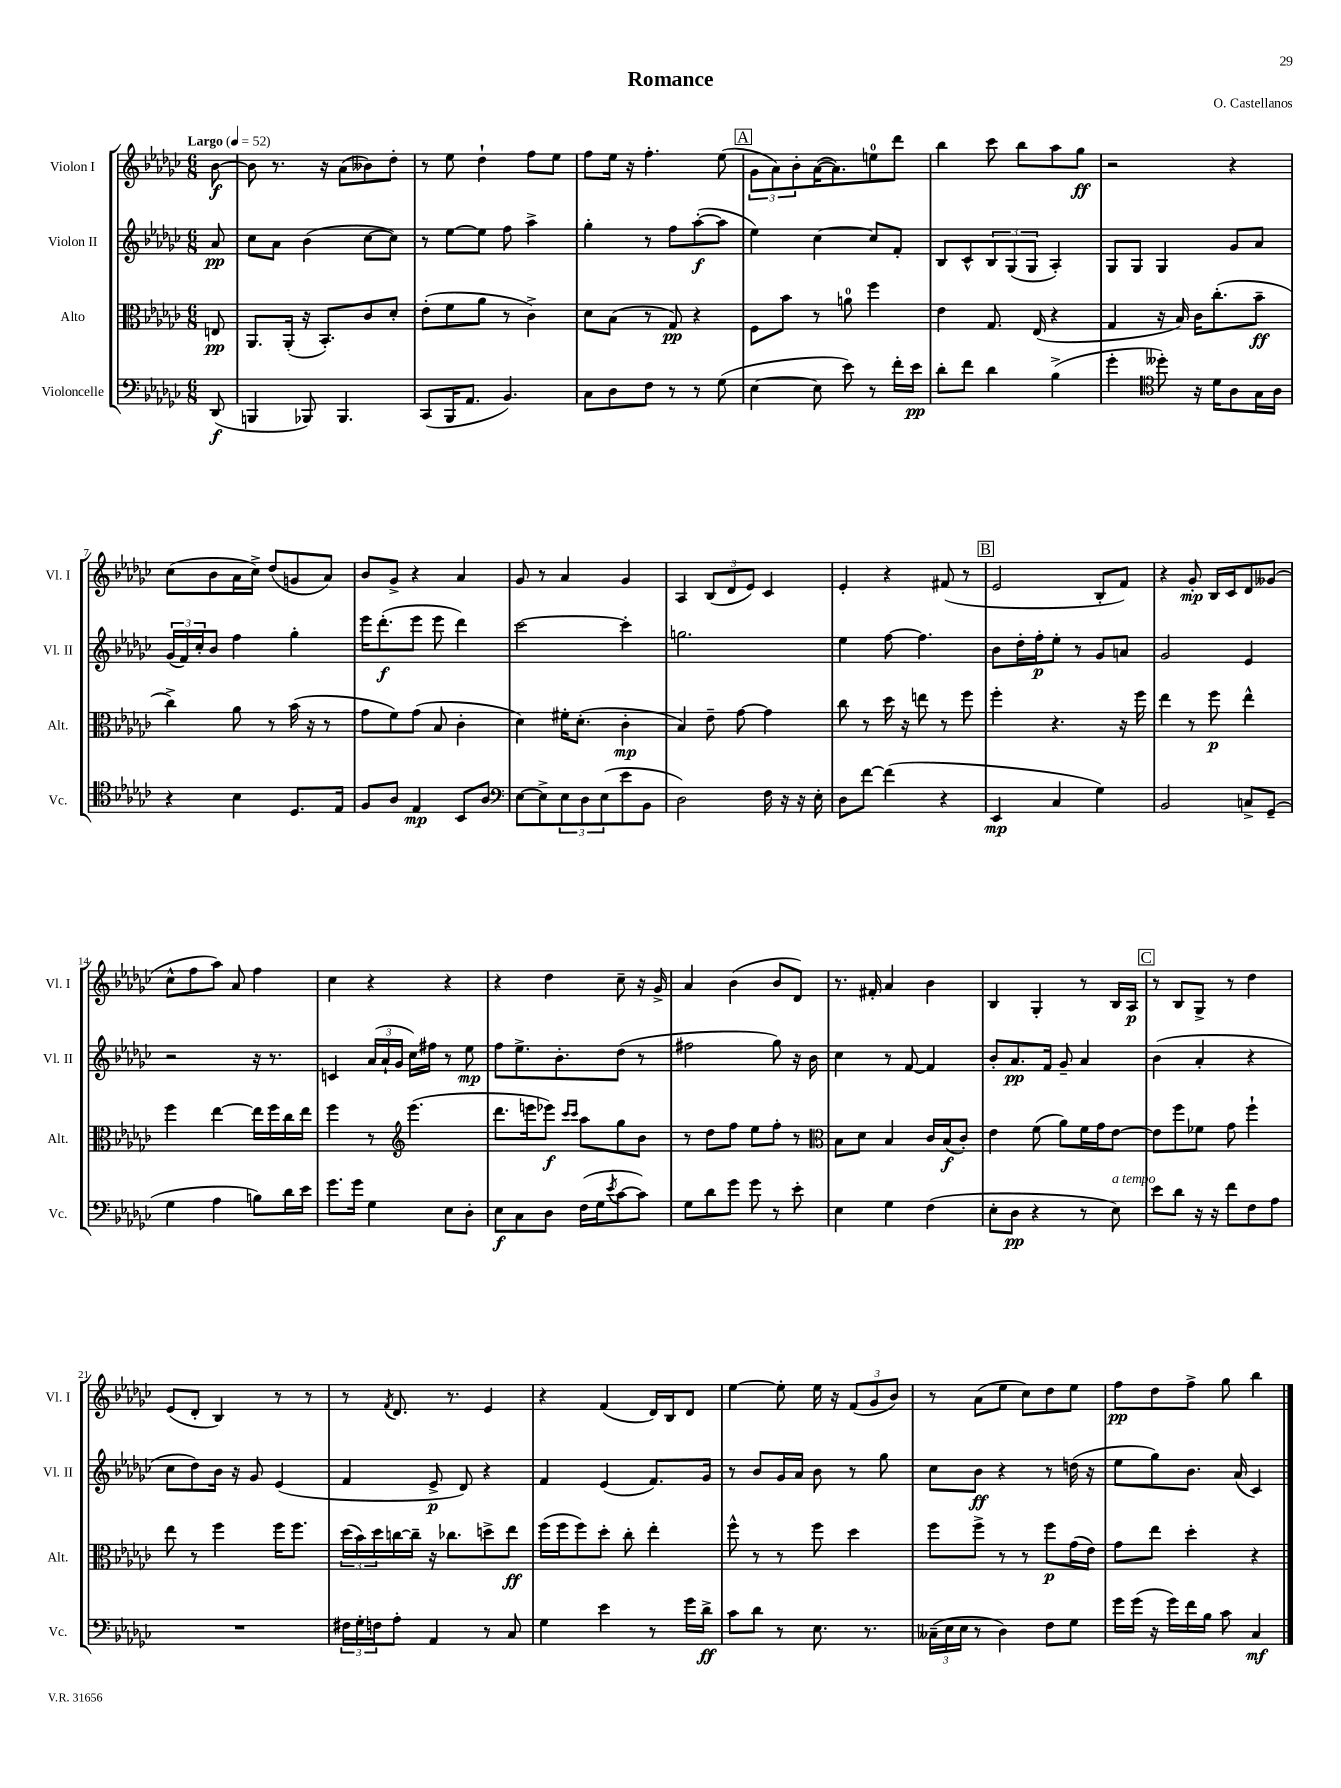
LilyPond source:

\header { title = "Romance" composer = "O. Castellanos" }
<<
\new StaffGroup <<
\new Staff = "s0" \with { instrumentName = "Violon I" shortInstrumentName = "Vl. I" } {
    \clef treble \key ges \major \numericTimeSignature \time 6/8 \partial 8 \tempo "Largo" 4 = 52
    bes'8~\f |
    bes'8 r8. r16 aes'8( beses'8) des''8-. |
    r8 ees''8 des''4-! f''8 ees''8 |
    f''8 ees''16 r16 f''4.-. ees''8( |
    \mark \markup { \box "A" } \tuplet 3/2 { ges'8 aes'8) bes'8-. } aes'16~( aes'8.) e''8-0 des'''8 |
    bes''4 ces'''8 bes''8 aes''8 ges''8\ff |
    r2 r4 |
    ces''8( bes'8 aes'16 ces''16->) des''8( g'8 aes'8) |
    bes'8 ges'8-> r4 aes'4 |
    ges'8 r8 aes'4 ges'4 |
    aes4 \tuplet 3/2 { bes8( des'8 ees'8) } ces'4 |
    ees'4-. r4 fis'8( r8 |
    \mark \markup { \box "B" } ees'2 bes8-. f'8) |
    r4 ges'8-.\mp bes16 ces'16 des'8 geses'8( |
    ces''8-^ f''8 aes''8) aes'8 f''4 |
    ces''4 r4 r4 |
    r4 des''4 ces''8-- r16 ges'16-> |
    aes'4 bes'4( bes'8 des'8) |
    r8. fis'16-. aes'4 bes'4 |
    bes4 ges4-. r8 bes16 aes16\p |
    \mark \markup { \box "C" } r8 bes8 ges8-> r8 des''4 |
    ees'8( des'8-. bes4) r8 r8 |
    r8 \acciaccatura { f'8 } des'8. r8. ees'4 |
    r4 f'4( des'16) bes16 des'8 |
    ees''4~ ees''8-. ees''16 r16 \tuplet 3/2 { f'8( ges'8 bes'8) } |
    r8 aes'8( ees''8 ces''8) des''8 ees''8 |
    f''8\pp des''8 f''8-> ges''8 bes''4 \bar "|." |
}
\new Staff = "s1" \with { instrumentName = "Violon II" shortInstrumentName = "Vl. II" } {
    \clef treble \key ges \major \numericTimeSignature \time 6/8 \partial 8
    aes'8\pp |
    ces''8 aes'8 bes'4( ces''8~ ces''8) |
    r8 ees''8~ ees''8 f''8 aes''4-> |
    ges''4-. r8 f''8 aes''8~-.\f( aes''8 |
    \mark \markup { \box "A" } ees''4) ces''4~ ces''8 f'8-. |
    bes8 ces'8-^ \tuplet 3/2 { bes8 ges8( ges8 } aes4-.) |
    ges8 ges8 ges4 ges'8 aes'8 |
    \tuplet 3/2 { ges'16( f'16) ces''16-. } bes'8 f''4 ges''4-. |
    ees'''16 des'''8.-.\f( ees'''8 ees'''8 des'''4) |
    ces'''2~ ces'''4-. |
    g''2. |
    ees''4 f''8~ f''4. |
    \mark \markup { \box "B" } bes'8 des''16-. f''16-.\p ees''8-. r8 ges'8 a'8 |
    ges'2 ees'4 |
    r2 r16 r8. |
    c'4 \tuplet 3/2 { aes'16( aes'16-! ges'16 } ces''16) fis''16 r8 ees''8\mp |
    f''8 ees''8.-> bes'8.-. des''8( r8 |
    fis''2 ges''8) r16 bes'16 |
    ces''4 r8 f'8~ f'4 |
    bes'8-. aes'8.\pp f'16 ges'8-- aes'4 |
    \mark \markup { \box "C" } bes'4( aes'4-. r4 |
    ces''8 des''8) bes'16 r16 ges'8 ees'4( |
    f'4 ees'8->\p des'8) r4 |
    f'4 ees'4( f'8.) ges'16 |
    r8 bes'8 ges'16 aes'16 bes'8 r8 ges''8 |
    ces''8 bes'8\ff r4 r8 d''16( r16 |
    ees''8 ges''8) bes'8. aes'16( ces'4) \bar "|." |
}
\new Staff = "s2" \with { instrumentName = "Alto" shortInstrumentName = "Alt." } {
    \clef alto \key ges \major \numericTimeSignature \time 6/8 \partial 8
    e8\pp |
    aes,8. aes,16-.( r16 bes,8.-.) ces'8 des'8-. |
    ees'8-.( f'8 aes'8 r8 ces'4->) |
    des'8 bes8( r8 ges8\pp) r4 |
    \mark \markup { \box "A" } f8 bes'8 r8 a'8-0 f''4 |
    ees'4 ges8. ees16( r4 |
    ges4 r16 bes16) ces'16 ces''8.-.( bes'8--\ff |
    ces''4->) aes'8 r8 bes'16( r16 r8 |
    ges'8 f'8) ges'8( bes8 ces'4-. |
    des'4) fis'16-. des'8.-.( ces'4-.\mp |
    bes4) ees'8-- ges'8~ ges'4 |
    ces''8 r8 des''16 r16 e''8 r8 f''8 |
    \mark \markup { \box "B" } f''4-. r4. r16 f''16 |
    ees''4 r8 f''8\p ees''4-^ |
    f''4 ees''4~ ees''16 f''16 ces''16 ees''16 |
    f''4 r8 \clef treble ees'''4.( |
    des'''8. e'''16 ees'''8\f) \grace { ces'''16 ces'''16 } aes''8 ges''8 bes'8 |
    r8 des''8 f''8 ees''8 f''8-. r8 |
    \clef alto bes8 des'8 bes4 ces'16 bes16\f( ces'8-.) |
    ees'4 f'8( aes'8) f'16 ges'16 ees'8~ |
    \mark \markup { \box "C" } ees'8 f''8 fes'8 ges'8 f''4-! |
    ees''8 r8 f''4 f''16 f''8. |
    \tuplet 3/2 { des''16( bes'16) des''16 } c''16~ c''16-- r16 ces''8. d''8-> ees''8\ff |
    f''16( f''16 f''8) des''8-. ces''8-. ees''4-. |
    f''8-^ r8 r8 f''8 des''4 |
    f''8 f''8-> r8 r8 f''8\p ges'16( ees'16) |
    ges'8 ees''8 des''4-. r4 \bar "|." |
}
\new Staff = "s3" \with { instrumentName = "Violoncelle" shortInstrumentName = "Vc." } {
    \clef bass \key ges \major \numericTimeSignature \time 6/8 \partial 8
    des,8\f( |
    b,,4 bes,,8) bes,,4. |
    ces,8( bes,,16 aes,8. bes,4.) |
    ces8 des8 f8 r8 r8 ges8( |
    \mark \markup { \box "A" } ees4~ ees8 ees'8) r8 f'16-. ees'16\pp |
    des'8-. f'8 des'4 bes4->( |
    ges'4-. \clef tenor deses''8-.) r16 des'16 aes8 ges16 aes16 |
    r4 bes4 des8. ees16 |
    f8 aes8 ees4\mp bes,8 aes8 |
    \clef bass ees8~ ees8-> \tuplet 3/2 { ees8 des8 ees8( } ees'8 bes,8 |
    des2) f16 r16 r16 ees16-. |
    des8 f'8~ f'4( r4 |
    \mark \markup { \box "B" } ees,4\mp ces4 ges4) |
    bes,2 c8-> ges,8--( |
    ges4 aes4 b8) des'16 ees'16 |
    ges'8. ges'16 ges4 ees8 des8-. |
    ees8\f ces8 des8 f16( ges16 \acciaccatura { ees'8 } ces'8~ ces'8) |
    ges8 des'8 ges'8 ges'8 r8 ees'8-. |
    ees4 ges4 f4( |
    ees8-. des8\pp r4 r8 ees8^\markup { \italic "a tempo" }) |
    \mark \markup { \box "C" } ees'8 des'8 r16 r16 f'8 f8 aes8 |
    R2. |
    \tuplet 3/2 { fis16 ges16-. f16 } aes8-. aes,4 r8 ces8 |
    ges4 ees'4 r8 ges'16 des'16->\ff |
    ces'8 des'8 r8 ees8. r8. |
    \tuplet 3/2 { ceses16--( ees16 ees16 } r8 des4) f8 ges8 |
    ges'16 ges'16( r16 ges'16) f'16 bes16 ces'8 ces4\mf \bar "|." |
}
>>
>>
